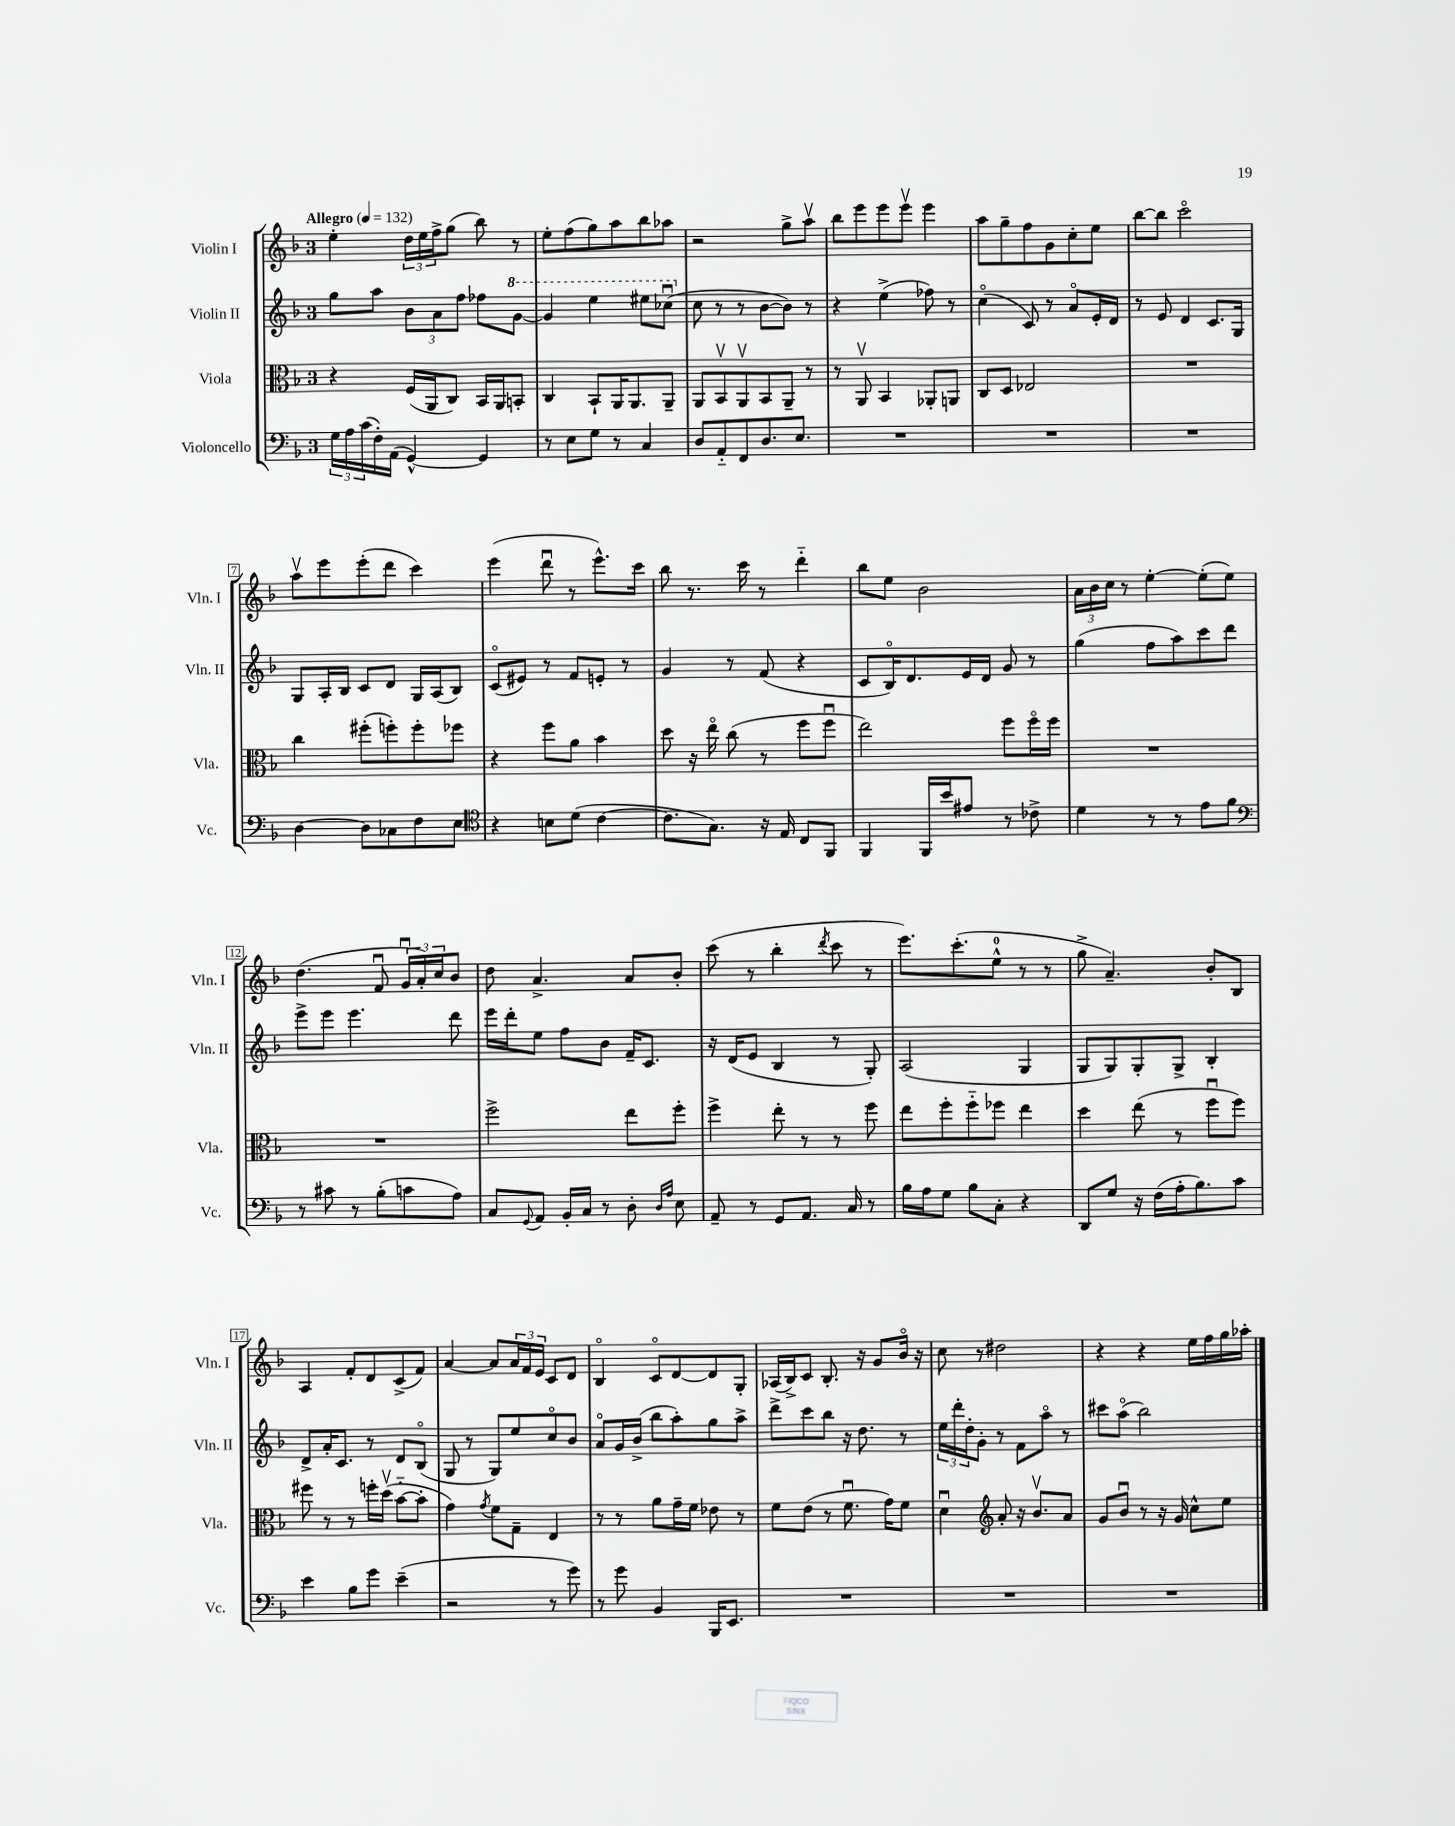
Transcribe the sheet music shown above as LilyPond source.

<<
\new StaffGroup <<
\new Staff = "s0" \with { instrumentName = "Violin I" shortInstrumentName = "Vln. I" } {
    \clef treble \key f \major \once \override Staff.TimeSignature.style = #'single-digit \time 3/4 \tempo "Allegro" 4 = 132
    e''4-. \tuplet 3/2 { d''16 e''16 f''16-> } g''8( bes''8) r8 |
    e''8-. f''8( g''8) a''8 bes''8 aes''8 |
    r2 g''8-> a''8\upbow |
    bes''8 e'''8 e'''8 e'''8\upbow e'''4 |
    a''8 g''8-- f''8 g'8 c''8-. e''8 |
    bes''8~ bes''8 c'''2\flageolet |
    a''8\upbow e'''8 e'''8-.( d'''8 c'''4) |
    e'''4( d'''8\downbow r8 e'''8.-^) c'''16 |
    bes''8 r8. c'''16 r8 d'''4-_ |
    bes''8 e''8 bes'2 |
    \tuplet 3/2 { a'16 bes'16 c''16 } r8 e''4~-. e''8-.( e''8) |
    d''4.( f'8\downbow \tuplet 3/2 { g'16\downbow a'16-.) c''16 } bes'8 |
    d''8 a'4.-> a'8 bes'8-. |
    c'''8( r8 bes''4-. \acciaccatura { d'''8 } c'''8 r8 |
    e'''8.) c'''8.-.( e''8-0-^ r8 r8 |
    g''8-> a'4.--) bes'8-. bes8 |
    a4 f'8-. d'8 c'8->( f'8) |
    a'4~ a'8 \tuplet 3/2 { a'16 f'16 e'16 } c'8 d'8 |
    bes4\flageolet c'8\flageolet d'8~ d'8 g8-. |
    aes16( bes16->) c'8 bes8.-. r16 g'8 bes'16\flageolet r16 |
    c''8 r8 dis''2 |
    r4 r4 e''16 f''16 g''16 aes''16-. \bar "|." |
}
\new Staff = "s1" \with { instrumentName = "Violin II" shortInstrumentName = "Vln. II" } {
    \clef treble \key f \major \once \override Staff.TimeSignature.style = #'single-digit \time 3/4
    g''8 a''8 \tuplet 3/2 { bes'8 a'8 f''8 } fes''8 \ottava #1 g''8~ |
    g''4 e'''4 eis'''8 ces'''8\downbow( \ottava #0 |
    c''8 r8 r8 bes'8~ bes'8) r8 |
    r4 e''4->( fes''8) r8 |
    c''4\flageolet( c'8) r8 a'8\flageolet e'16-. d'16 |
    r8 e'8 d'4 c'8. g16 |
    g8 a16-. bes16 c'8 d'8 g16 a16( bes8) |
    c'8\flageolet( eis'8) r8 f'8 e'8-. r8 |
    g'4 r8 f'8( r4 |
    c'8 bes16\flageolet) d'8. e'16 d'16 g'8 r8 |
    g''4( f''8 a''8) c'''8 d'''8 |
    e'''8-> e'''8 e'''4. d'''8 |
    e'''16 d'''16-. e''8 f''8 bes'8 f'16-- c'8. |
    r16 d'16( e'8 bes4 r8 g8-.) |
    a2( g4 |
    g8 g8) g8-. g8-> bes4-. |
    d'8-> a'16-. c'8. r8 d'8 bes8\flageolet( |
    g8 r8 g8) e''8 c''8\flageolet bes'8 |
    a'8\flageolet g'16 bes'16->( bes''8 a''8-.) g''8 a''8-> |
    d'''8-> c'''8 bes''8 r16 d''8. r8 |
    \tuplet 3/2 { e''16 d'''16-. d''16-. } g'8-. r8 f'8 a''8\flageolet r8 |
    cis'''8 a''8\flageolet( bes''2) \bar "|." |
}
\new Staff = "s2" \with { instrumentName = "Viola" shortInstrumentName = "Vla." } {
    \clef alto \key f \major \once \override Staff.TimeSignature.style = #'single-digit \time 3/4
    r4 f16( a,16 c8) bes,16 a,16 b,8-. |
    c4 bes,8-! a,16 a,8. a,8-- |
    a,8 bes,8\upbow a,8\upbow bes,8 a,8-- r8 |
    r8 a,8\upbow bes,4 aes,8-. a,8 |
    c8 d8 ees2 |
    R2. |
    c''4 fis''8-.( f''8-.) f''8-. fes''8 |
    r4 f''8 a'8 bes'4 |
    d''8 r16 e''16\flageolet c''8( r8 f''8 f''8\downbow |
    e''2) f''8 f''16\flageolet f''16 |
    R2. |
    R2. |
    f''2-> e''8 f''8-. |
    f''4-> e''8-. r8 r8 f''8 |
    e''8 f''8-. f''8-_ fes''8 e''4 |
    d''4 e''8( r8 f''8\downbow f''8) |
    fis''8 r8 r8 f''16-. d''16\upbow( bes'8~-_ bes'8-. |
    g'4) \acciaccatura { g'8 } f'8 g8-- e4 |
    r8 r8 a'8 g'16-- f'16 ees'8 r8 |
    f'8 e'8( r8 f'8.\downbow g'16) f'8 |
    d'4\downbow \clef treble a'8-. r16 bes'8.\upbow a'8 |
    g'8 bes'8\downbow r8 r16 g'16 c''8-^ e''8 \bar "|." |
}
\new Staff = "s3" \with { instrumentName = "Violoncello" shortInstrumentName = "Vc." } {
    \clef bass \key f \major \once \override Staff.TimeSignature.style = #'single-digit \time 3/4
    \tuplet 3/2 { g16 a16 c'16( } f16-.) a,16( g,4~-^) g,4 |
    r8 e8 g8 r8 c4 |
    d8 a,8-_ f,8 d8. e8. |
    R2. |
    R2. |
    R2. |
    d4~ d8 ces8 f8 e8 |
    \clef tenor r4 b8 d'8( c'4~ |
    c'8. g8.) r16 e16 c8 f,8 |
    f,4 f,16 bes'16 eis'8 r8 ces'8-> |
    d'4 r8 r8 e'8 f'8 |
    \clef bass r8 cis'8 r8 bes8-.( c'8 a8) |
    c8 \appoggiatura { g,8 } a,8 bes,16-. c16 r8 d8-. \grace { d16 a16 } e8 |
    a,8-- r8 g,8 a,8. c16 r8 |
    bes16 a16 g8 bes8 c8-. r4 |
    d,8 g8 r16 f16( a16-. bes8.) c'8 |
    e'4 bes8 g'8 e'4--( |
    r2 r8 g'8) |
    r8 g'8 bes,4 bes,,16 e,8. |
    R2. |
    R2. |
    R2. \bar "|." |
}
>>
>>
\layout { \context { \Score \override BarNumber.stencil = #(make-stencil-boxer 0.1 0.3 ly:text-interface::print) } }
